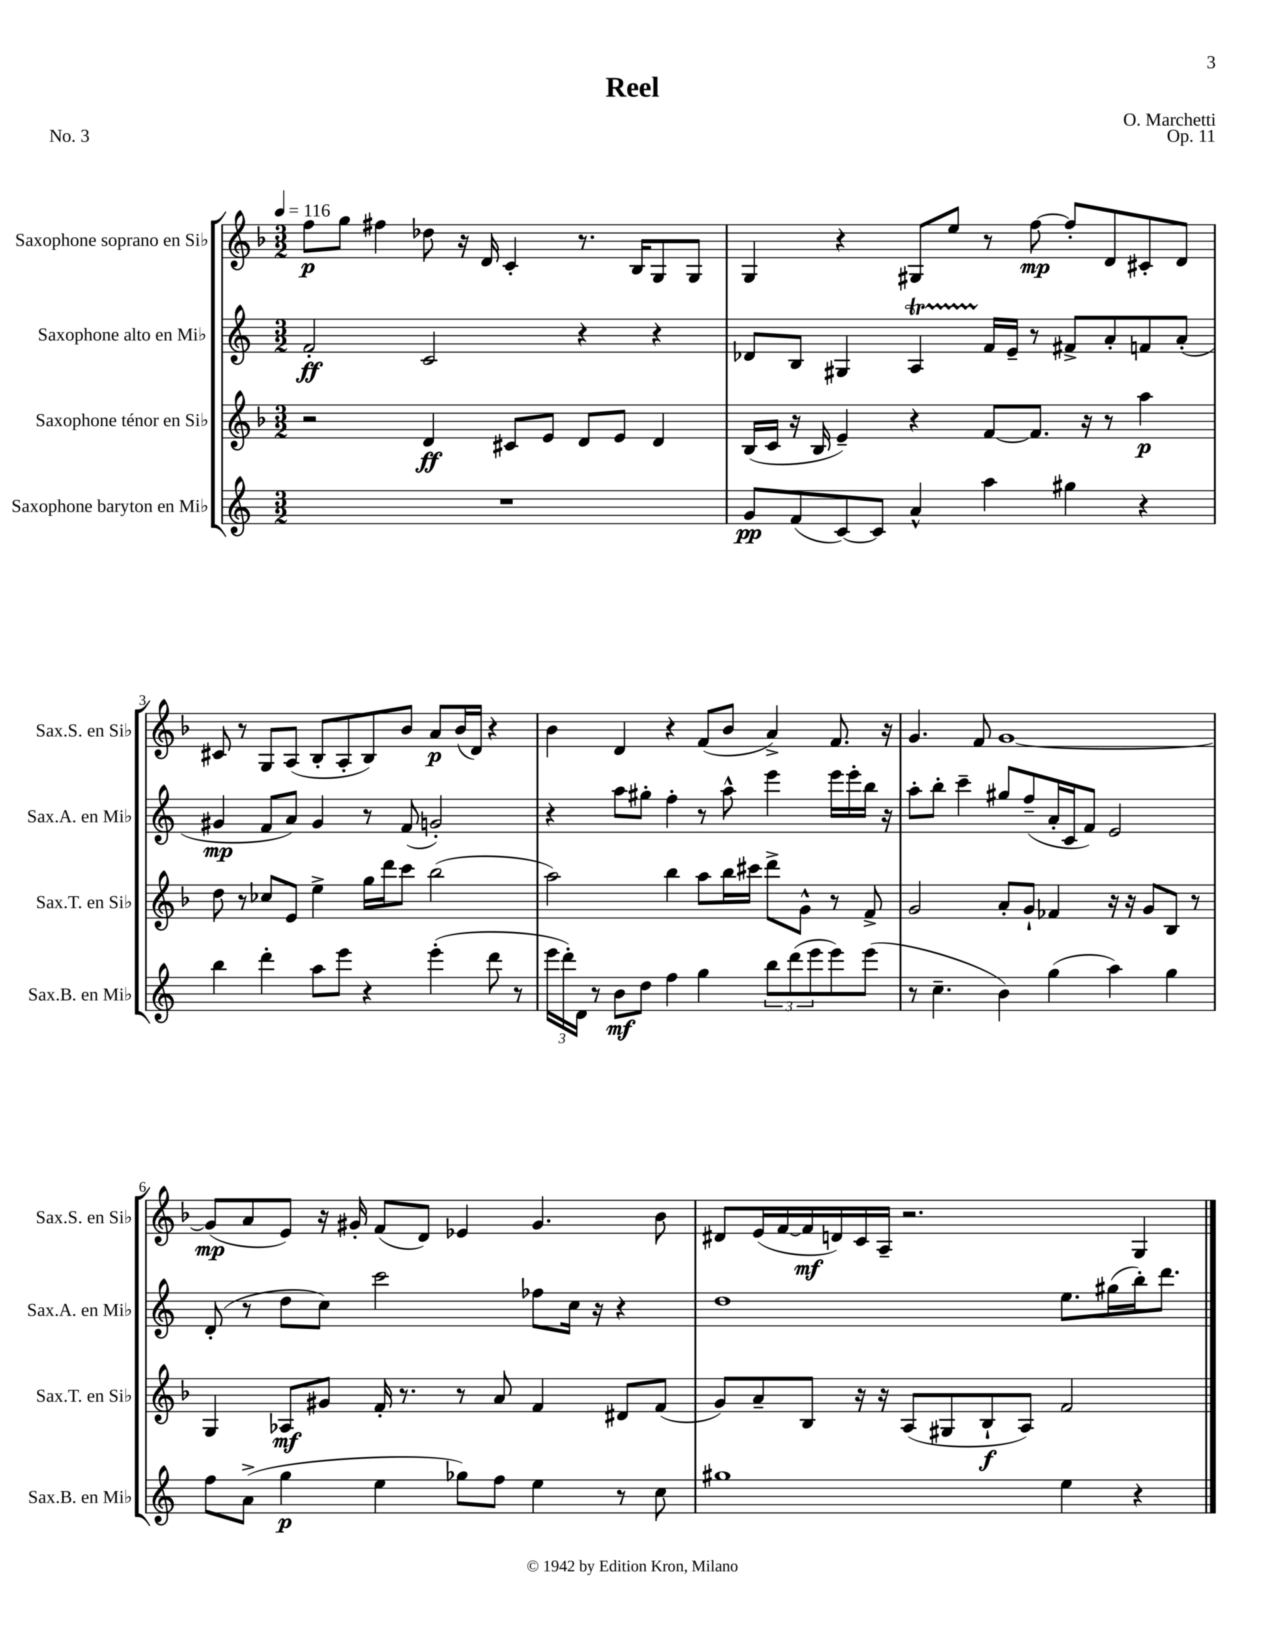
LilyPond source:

\header { title = "Reel" composer = "O. Marchetti" opus = "Op. 11" piece = "No. 3" }
<<
\new StaffGroup <<
\new Staff = "s0" \with { instrumentName = "Saxophone soprano en Sib" shortInstrumentName = "Sax.S. en Sib" } {
    \clef treble \key f \major \numericTimeSignature \time 3/2 \tempo 4 = 116
    f''8\p g''8 fis''4 des''8 r16 d'16 c'4-. r8. bes16 g8 g8 |
    g4 r4 gis8 e''8 r8 f''8~\mp f''8-. d'8 cis'8-. d'8 |
    cis'8 r8 g8 a8( bes8-. a8-. bes8) bes'8 a'8\p bes'16( d'16) r4 |
    bes'4 d'4 r4 f'8( bes'8 a'4->) f'8. r16 |
    g'4. f'8 g'1~ |
    g'8\mp( a'8 e'8) r16 gis'16-. f'8( d'8) ees'4 gis'4. bes'8 |
    dis'8 e'16( f'16~ f'16\mf d'16) c'16 a16-- r2. g4 \bar "|." |
}
\new Staff = "s1" \with { instrumentName = "Saxophone alto en Mib" shortInstrumentName = "Sax.A. en Mib" } {
    \clef treble \key c \major \numericTimeSignature \time 3/2
    f'2-.\ff c'2 r4 r4 |
    des'8 b8 gis4 a4\startTrillSpan f'16\stopTrillSpan e'16-- r8 fis'8-> a'8-. f'8 a'8-.( |
    gis'4\mp f'8 a'8) gis'4 r8 f'8( g'2-.) |
    r4 a''8 gis''8-. f''4-. r8 a''8-^ e'''4 e'''16 e'''16-. b''16 r16 |
    a''8-. b''8-. c'''4-- gis''8 f''8--( a'16-. c'16 f'8) e'2 |
    d'8-.( r8 d''8 c''8) c'''2 fes''8 c''16 r16 r4 |
    d''1 e''8. gis''16( b''16-.) d'''8. \bar "|." |
}
\new Staff = "s2" \with { instrumentName = "Saxophone ténor en Sib" shortInstrumentName = "Sax.T. en Sib" } {
    \clef treble \key f \major \numericTimeSignature \time 3/2
    r2 d'4\ff cis'8 e'8 d'8 e'8 d'4 |
    bes16( c'16 r16 bes16 e'4--) r4 f'8~ f'8. r16 r8 a''4\p |
    d''8 r8 ces''8 e'8 e''4-> g''16 d'''16 c'''8 bes''2( |
    a''2) bes''4 a''8 bes''16 cis'''16 d'''8-> g'8-^ r8 f'8-> |
    g'2 a'8-. g'8-! fes'4 r16 r16 g'8 bes8 r8 |
    g4 aes8\mf gis'8 f'16-. r8. r8 a'8 f'4 dis'8 f'8( |
    g'8) a'8-- bes8 r16 r16 a8( gis8 bes8-!\f a8) f'2 \bar "|." |
}
\new Staff = "s3" \with { instrumentName = "Saxophone baryton en Mib" shortInstrumentName = "Sax.B. en Mib" } {
    \clef treble \key c \major \numericTimeSignature \time 3/2
    R1. |
    g'8\pp f'8( c'8~) c'8 a'4-^ a''4 gis''4 r4 |
    b''4 d'''4-. a''8 e'''8 r4 e'''4-.( d'''8 r8 |
    \tuplet 3/2 { e'''16 d'''16-.) d'16 } r8 b'8\mf d''8 f''4 g''4 \tuplet 3/2 { b''8 d'''8( e'''8 } e'''8) e'''8( |
    r8 c''4.-- b'4) g''4( a''4) g''4 |
    f''8 a'8->( g''4\p e''4 ges''8) f''8 e''4 r8 c''8 |
    gis''1 e''4 r4 \bar "|." |
}
>>
>>
